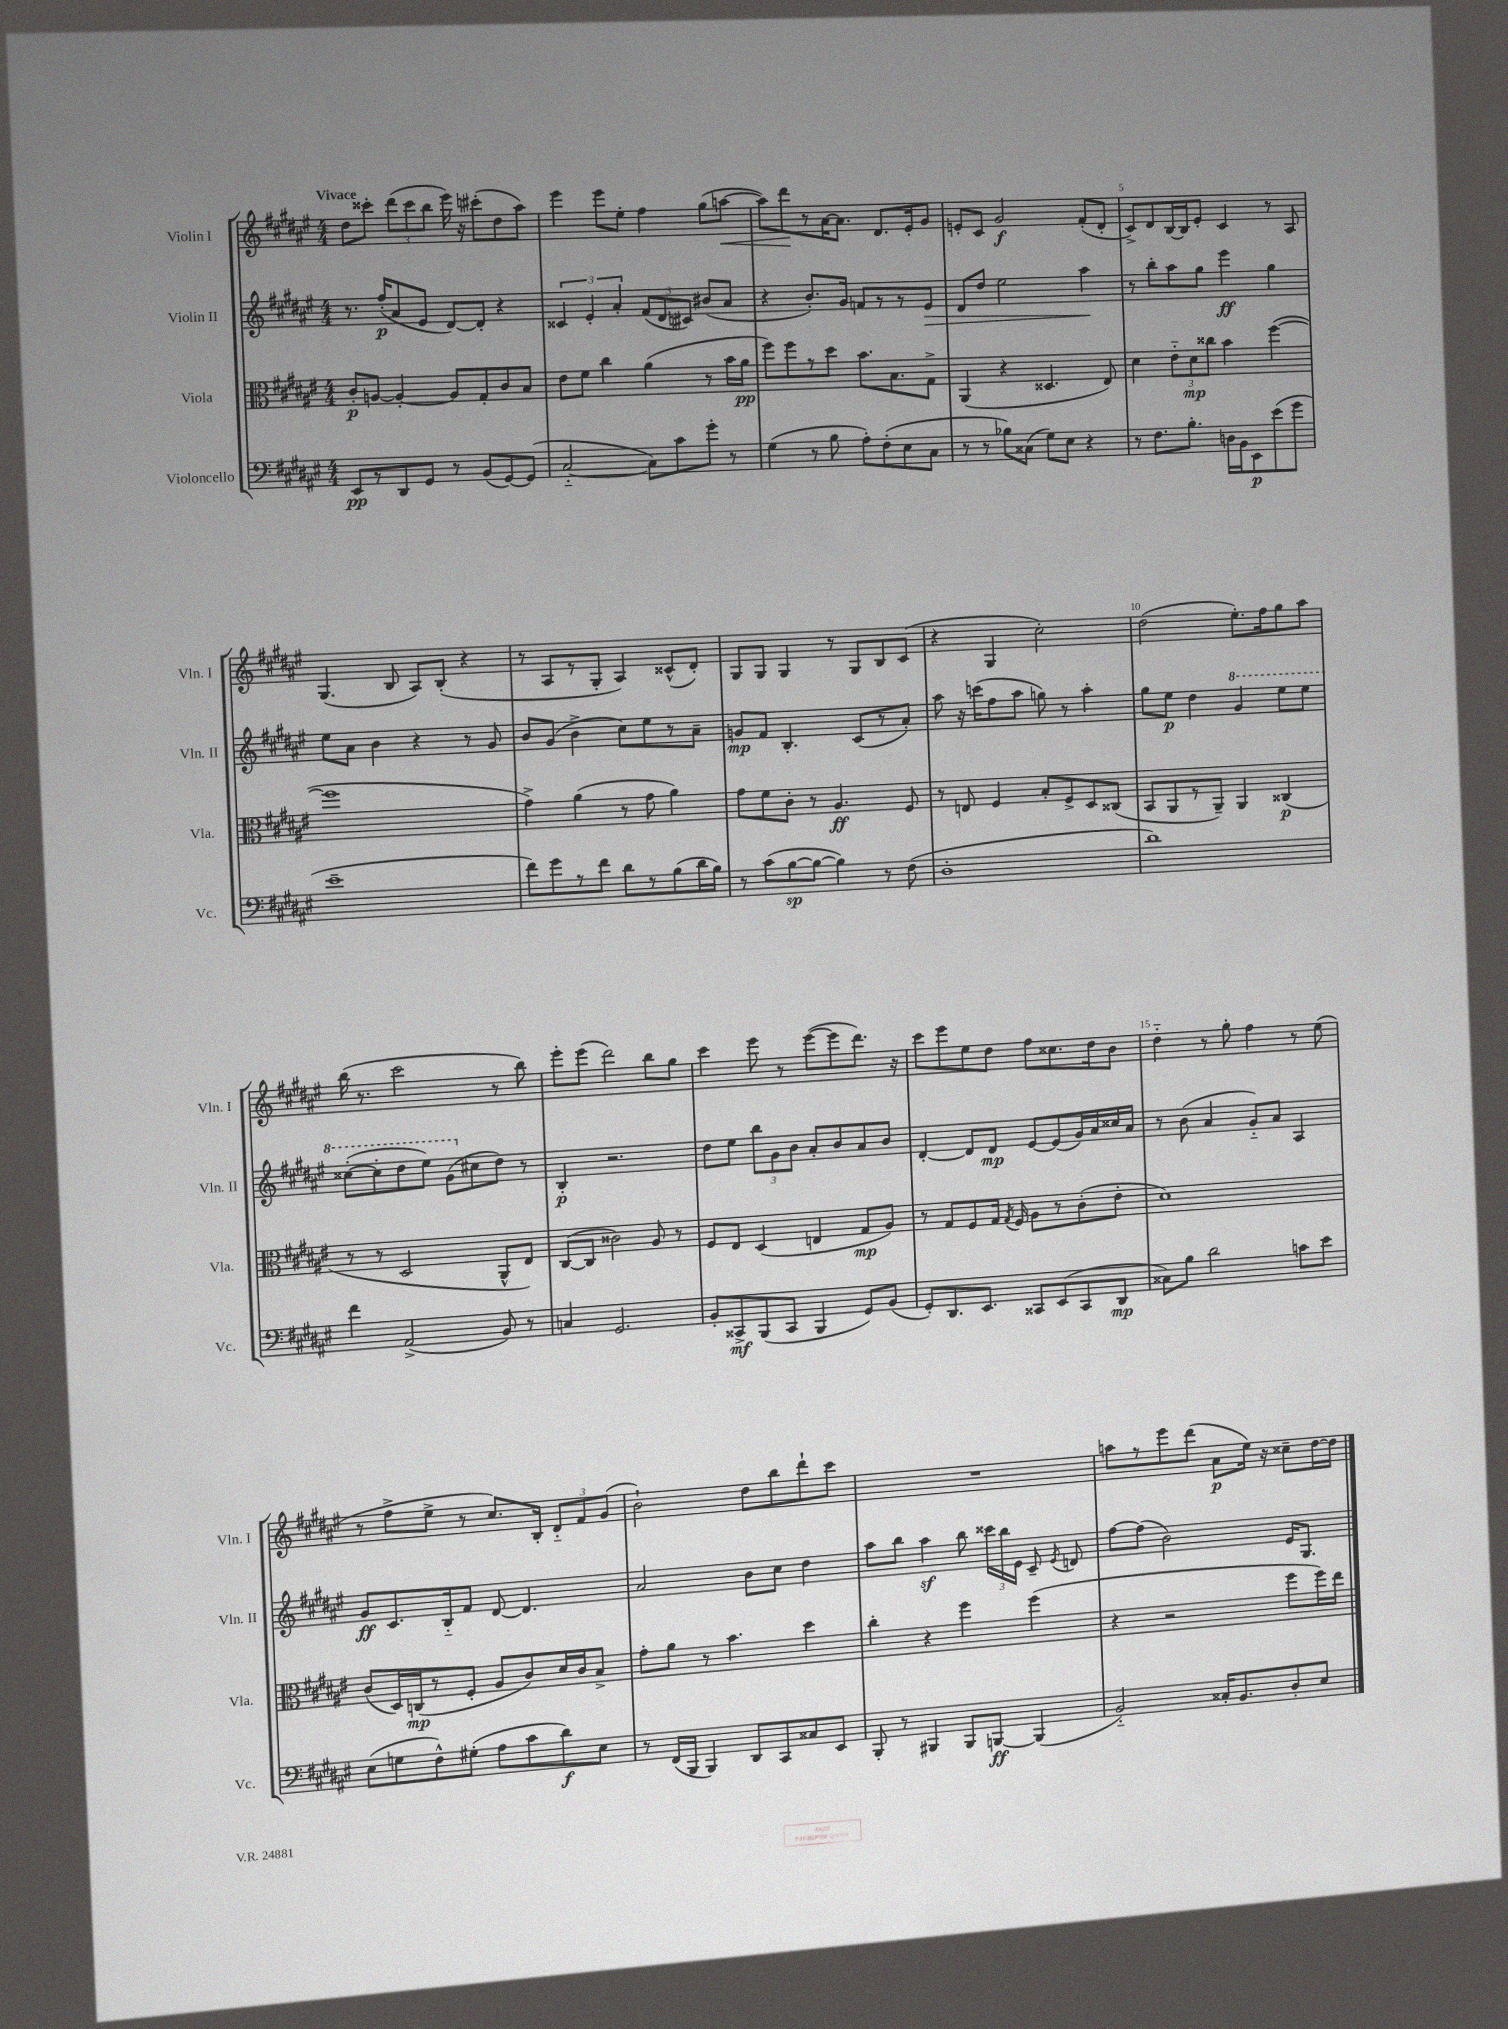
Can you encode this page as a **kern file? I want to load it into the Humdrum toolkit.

**kern	**kern	**kern	**kern
*staff4	*staff3	*staff2	*staff1
*clefF4	*clefC3	*clefG2	*clefG2
*k[f#c#g#d#a#e#]	*k[f#c#g#d#a#e#]	*k[f#c#g#d#a#e#]	*k[f#c#g#d#a#e#]
*M4/4	*M4/4	*M4/4	*M4/4
8EE#	8c#'	8.r	8dd#
8r	[8A	.	8ccc##'
.	.	(16ff#'	.
8DD#	4A'_	8a#	(12ddd#
.	.	.	12ccc##
8GG#	.	8e#	.
.	.	.	12bb
8r	8A]	[8d#)	16eee#)
.	.	.	16r
(8BB	8G#'	8d#']	(8ccc#'
[8GG#)	8c#	4r	8dd#
(8GG#]	8B	.	8aa#)
=	=	=	=
[2C#'~	8e#	6c##	4eee#
.	8f#	.	.
.	.	6e#'	.
.	4cc#	.	8eee#
.	.	6a#'	.
.	.	.	8ee#'
8C#])	(4a#	(12f#	4ff#
.	.	12d#	.
8c#	.	.	.
.	.	12c#)	.
8g#'	8r	(8b#	(8gg#
8r	16b	8a#	[8aa
.	16a#	.	.
=	=	=	=
(4G#	8ff#)	4r	8aa])
.	8ff#	.	8ddd#
8r	8r	8.b')	8r
8B	8dd#	.	[16a#
.	.	16g#	8.a#]
8A#')	8.b	8f	.
(8F#'	.	8r	8.d#
.	8.B	.	.
8E#	.	8r	.
.	.	.	16e#'
8C#	8G#^	8e#	8g#
=	=	=	=
8r	(4AA#	8d#	8e'
8r	.	8dd#	8c#
8B-)	4r	2ee#	2g#
(8C##	.	.	.
8G#)	4.D##	.	.
8E#	.	.	.
4r	.	4aa#	(8f#'
.	8E#)	.	8d#'
=	=	=	=
8r	4d#	8r	8c#^)
8.F#	.	8bb'	8d#
.	12e#'~	8aa#	[16B
8.B'	.	.	16B]
.	12d#	.	.
.	.	8gg#	8e#'
.	12cc##	.	.
16D	4b	4eee#	4c#
16BB	.	.	.
8EE#	.	.	.
(8e#	([4ff#	4gg#	8r
8g#	.	.	8A#
=	=	=	=
1e#~	1ff#]	8ee#	(4.G#
.	.	8a#	.
.	.	4b	.
.	.	.	8B
.	.	4r	8A#)
.	.	.	(8B'
.	.	8r	4r
.	.	8g#	.
=	=	=	=
8f#)	4g#^)	8b	8r
8g#	.	(8g#	8A#
8r	(4a#	4b^	8r
8f#	.	.	8G#'
8d#	8r	8cc#)	4A#)
8r	8g#	8ee#	.
(8B	4a#)	8r	(8c##^^
16d#	.	8a#~	8d#')
16B)	.	.	.
=	=	=	=
8r	8g#	8g	8G#
(8c#	8f#	8f#	8G#
[8B	8c#'	4.B'	4G#
8B_	8r	.	.
4B])	4.A#	.	8r
.	.	(8c#	8G#
8r	.	8r	8B
(8F#	8F#	8a#')	(8c#
=	=	=	=
1D#'	8r	8aa#	4r
.	8E	16r	.
.	.	(16ccc	.
.	4F#	8ff#	4G#
.	.	8aa#	.
.	8B'	8gg)	2cc#')
.	8F#^	8r	.
.	8D#	4aa#'	.
.	(8C##	.	.
=	=	=	=
1d#)	8BB	8gg#	(2dd#
.	8AA#	8ee#	.
.	8r	4dd#	.
.	8AA#~)	.	.
.	4AA#	4gg#	8.ee#')
.	.	.	16ff#
.	(4C##	8eee#	8gg#
.	.	8eee#	8aa#
=	=	=	=
4f#	8r	([8ccc##'	(16bb
.	.	.	8.r
.	8r	8ccc##']	.
(2AA#^	2D#	8ddd#	2ccc#
.	.	8eee#)	.
.	.	(8gg#	.
.	.	8cc#	.
8BB)	8AA#^^	8dd#)	8r
8r	8E#)	8r	8bb)
=	=	=	=
4C	([8C#	4B'	8eee#'
.	8C#]	.	(8eee#
2.GG#	2c##)	2.r	2ddd#)
.	8A#	.	8bb
.	8r	.	8gg#
=	=	=	=
8BB'	8F#	8dd#	4ccc#
8CC##^	8E#	8ee#	.
(8BBB	(4D#	12bb	8eee#
.	.	12g#	.
8CC##	.	.	8r
.	.	12b	.
4BBB	4E	8a#'	([8eee#
.	.	8b	8eee#]
8GG#)	8G#	8a#	8.ddd#)
(8BB	8A#)	8b	.
.	.	.	16r
=	=	=	=
8GG#')	8r	[4d#'	8ccc#
8.DD#	8G#	.	8eee#
.	8F#	8d#]	8ee#
8.EE#	.	.	.
.	16G#	8d#	8dd#
.	8qG#	.	.
.	16F#	.	.
8CC##	8A#	[8e#	8ff#
(8EE#	8r	(8e#]	8.cc##
8CC##	(8c#'	16g#)	.
.	.	16a#	16dd#
8DD#	8e#'	16cc##	8b
.	.	16a#	.
=	=	=	=
8C##)	1d#)	8r	4dd#'~
8B	.	(8b	.
2d#	.	4a#	8r
.	.	.	8gg#'
.	.	8g#'~)	4ff#
.	.	8a#	.
8c	.	4A#	8r
8e#	.	.	(8ee#
=	=	=	=
(8E#	(8c#	8g#	8r
8G	16D#)	8.c#	8ff#^
.	(16C	.	.
8F#^^)	8r	.	8ee#^
.	.	16B'~	.
(8G#'	8F#'	8f#	8r
8A#	8A#	[8d#	8.cc#)
8c#	8c#)	4.d#]	.
.	.	.	16B'
8d#)	16d#	.	12d#'~
.	16c#	.	.
.	.	.	12f#
8E#	8B^	.	.
.	.	.	(12g#
=	=	=	=
8r	8g#'	2a#	2b`)
(16FF#	8a#	.	.
16BBB	.	.	.
4BBB)	8r	.	.
.	4.b	.	.
8DD#	.	8b	8dd#
8CC#	.	8cc#	8bb
8C##	4dd#	4dd#	8ddd#`
8EE#	.	.	8ccc#
=	=	=	=
8BBB'	4cc#'	8aa#	1r
8r	.	8bb	.
4BBB#	4r	4aa#	.
8BBB#	4ff#	8bb	.
[8BBB	.	24ccc##	.
.	.	24bb	.
.	.	24e#	.
(4BBB]	(4ff#	8c#~	.
.	.	8qe#	.
.	.	8d	.
=	=	=	=
2BB'~)	4r	[8ff#	8aa
.	.	(8ff#]	8r
.	2r	2b)	8eee#
.	.	.	(8ddd#
16C##'	.	.	8a#
8.BB	.	.	.
.	.	.	16ee#)
.	.	.	16r
8D#'	8ff#	16e#	8cc##~
.	.	8.G#	.
8E#	16ff#)	.	[16dd#
.	16ee#	.	16dd#]
==	==	==	==
*-	*-	*-	*-
